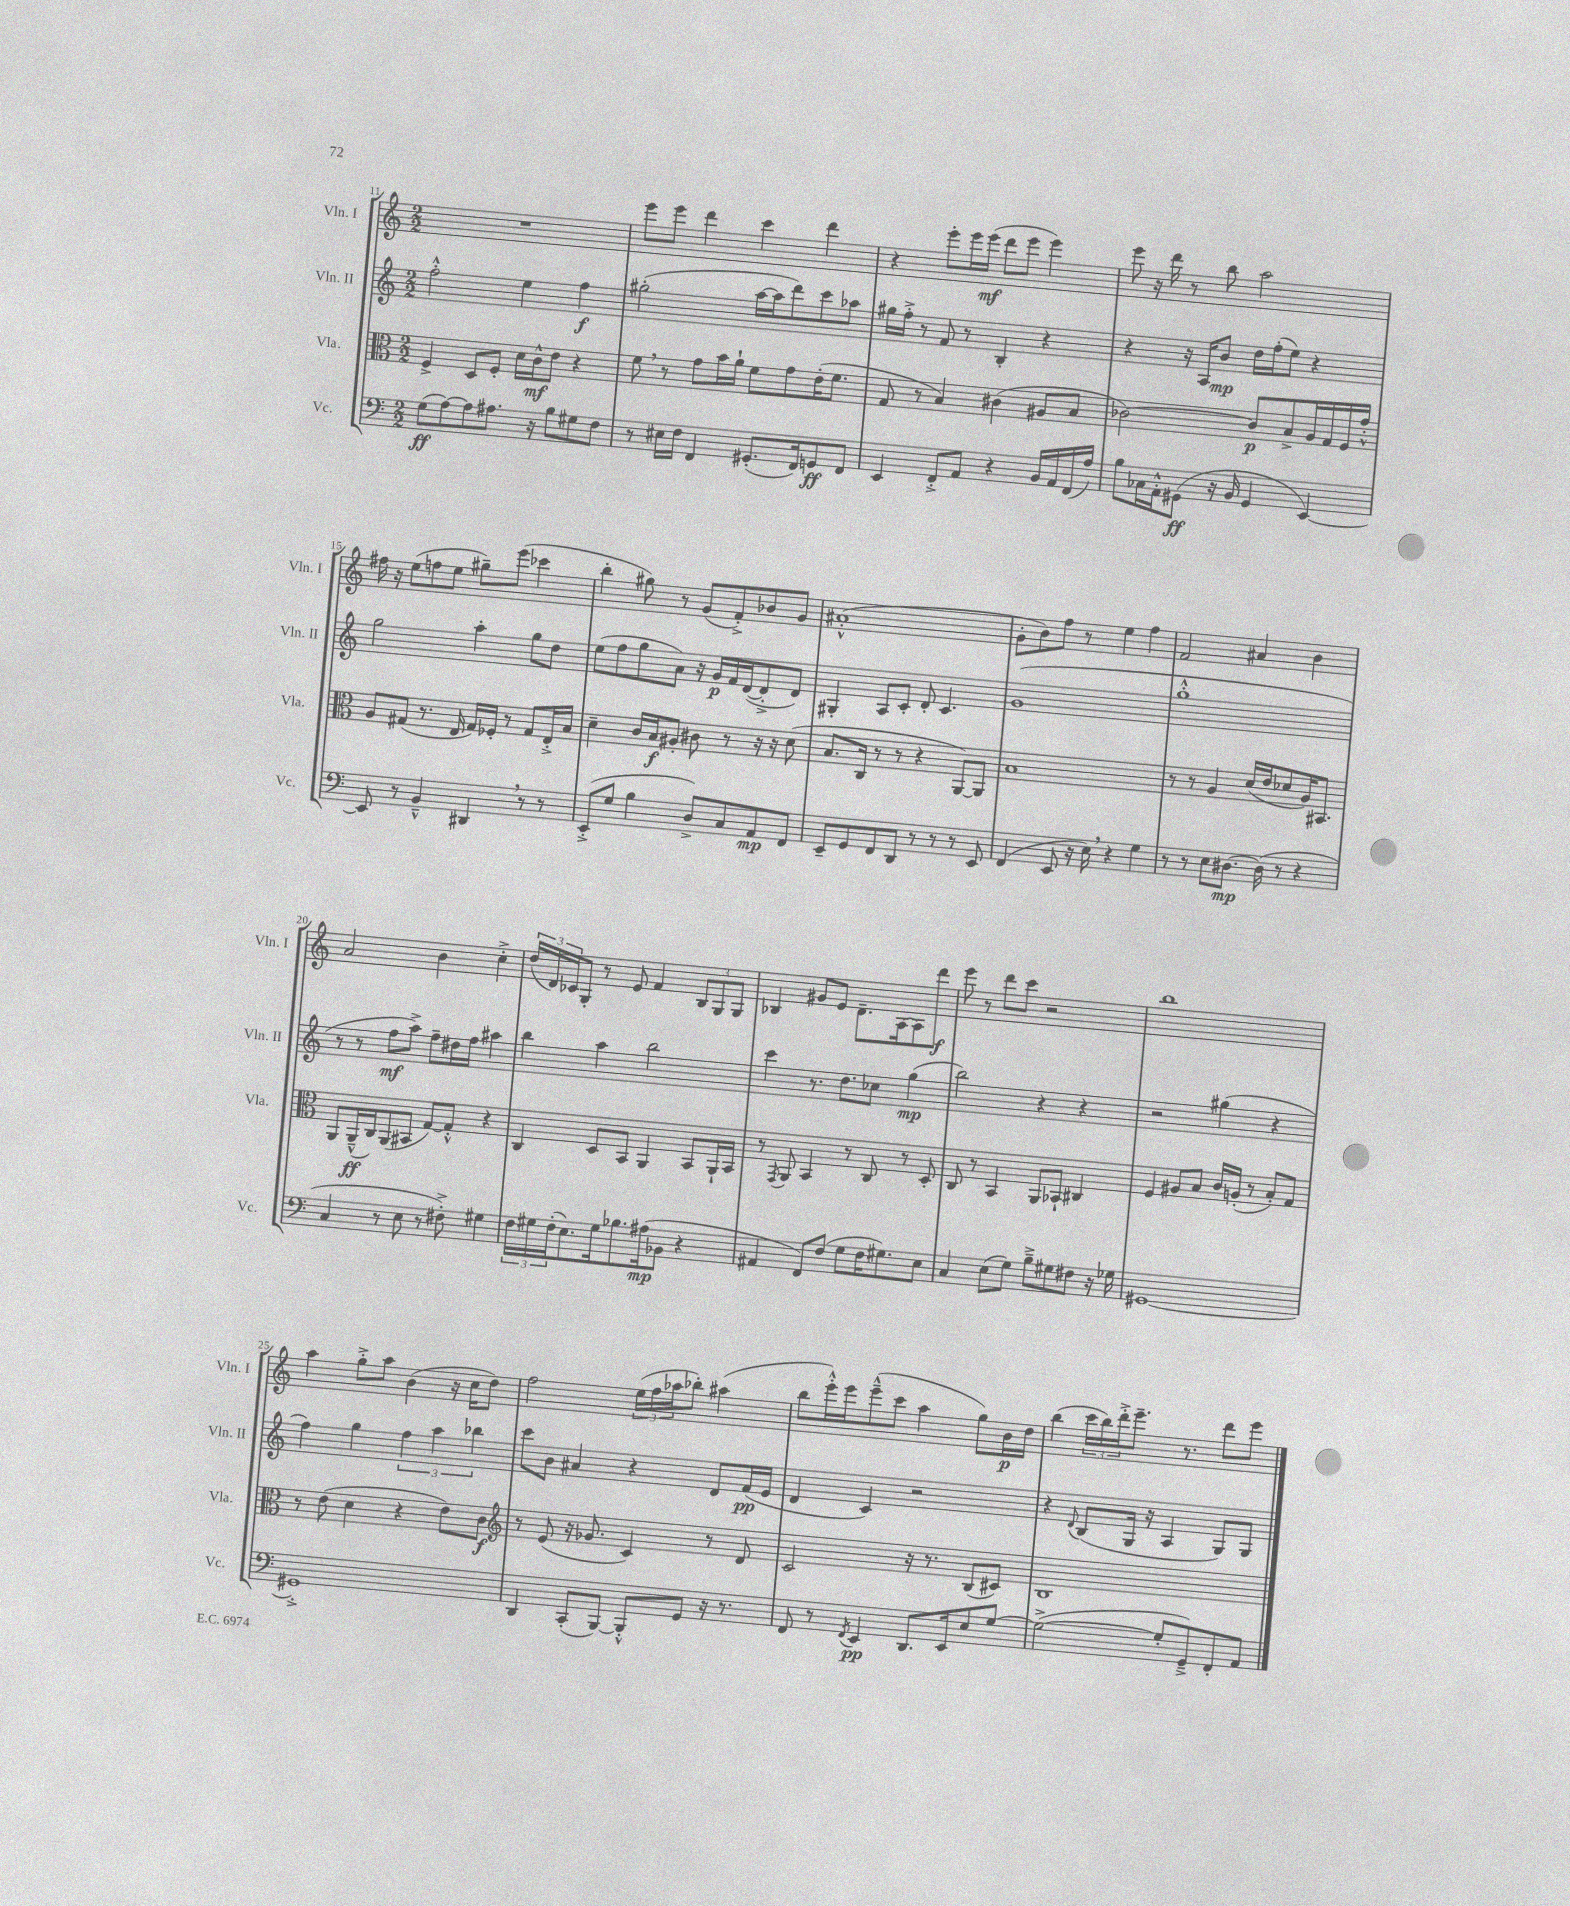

**kern	**dynam	**kern	**dynam	**kern	**dynam	**kern	**dynam
*part4	*part4	*part3	*part3	*part2	*part2	*part1	*part1
*staff4	*staff4	*staff3	*staff3	*staff2	*staff2	*staff1	*staff1
*I"Vc.	*	*I"Vla.	*	*I"Vln. II	*	*I"Vln. I	*
*I'Vc.	*	*I'Vla.	*	*I'Vln. II	*	*I'Vln. I	*
*clefF4	*	*clefC3	*	*clefG2	*	*clefG2	*
*k[]	*	*k[]	*	*k[]	*	*k[]	*
*M2/2	*	*M2/2	*	*M2/2	*	*M2/2	*
=11	=11	=11	=11	=11	=11	=11	=11
(8G\L	ff	4F^/	.	2ff'^^\	.	1r	.
[8A\)	.	.	.	.	.	.	.
8A\]	.	8D/L	.	.	.	.	.
8.A#X\J	.	8F'/J	.	.	.	.	.
.	.	16d\LL	.	4ee\	.	.	.
16r	.	16c^^\J	mf	.	.	.	.
8B\L	.	8e\J	.	.	.	.	.
8G#X\	.	4r	.	4ff\	f	.	.
8F\J	.	.	.	.	.	.	.
=12	=12	=12	=12	=12	=12	=12	=12
8r	.	8f,\	.	(2gg#X'\	.	8eee\L	.
16E#X\LL	.	8r	.	.	.	8eee\J	.
16F\JJ	.	.	.	.	.	.	.
4FF/	.	8g\L	.	.	.	4ddd\	.
.	.	16b\L	.	.	.	.	.
.	.	16a`\JJ	.	.	.	.	.
(8.GG#X'/L	.	8f\L	.	[16aa\LL	.	4ccc\	.
.	.	.	.	16aa\J]	.	.	.
.	.	8g\	.	8ddd\)	.	.	.
16FF/k)	.	.	.	.	.	.	.
8GGn/	ff	(16e'\K	.	8ccc\	.	4ddd\	.
.	.	8.f\J	.	.	.	.	.
8FF/J	.	.	.	8aa-X\J	.	.	.
=13	=13	=13	=13	=13	=13	=13	=13
4EE/	.	8G/	.	16gg#X\LL	.	4r	.
.	.	.	.	16ff'^\JJ	.	.	.
.	.	8r	.	8r	.	.	.
8FF'^/L	.	4B/)	.	8f/	.	8eee'\L	.
8AA/J	.	.	.	8r	.	16eee\L	.
.	.	.	.	.	.	(16eee\JJ	mf
4r	.	(4c#X\	.	4B'/	.	8ddd\L	.
.	.	.	.	.	.	8eee\J	.
16BB/LL	.	8A#X/L	.	4r	.	4eee\)	.
16AA/	.	.	.	.	.	.	.
(16FF/	.	8B/J	.	.	.	.	.
16A/JJ)	.	.	.	.	.	.	.
=14	=14	=14	=14	=14	=14	=14	=14
8B\L	.	[2c-X\)	.	4r	.	8eee\	.
16C-X\L	.	.	.	.	.	16r	.
16AA'^^\J	.	.	.	.	.	16ddd\	.
(8GG#X\J	ff	.	.	16r	.	8r	.
.	.	.	.	16A/KL	.	.	.
16r	.	.	.	8b/J	mp	8bb\	.
16BB/	.	.	.	.	.	.	.
4GG#/	.	8c-/L]	p	16dd\LL	.	2aa\	.
.	.	.	.	(16ff'\J	.	.	.
.	.	8B^/	.	8ee\J)	.	.	.
[4EE/)	.	16A/L	.	4r	.	.	.
.	.	16G/	.	.	.	.	.
.	.	16F/	.	.	.	.	.
.	.	16g'^^/JJ	.	.	.	.	.
!!LO:LB:g=z
=15	=15	=15	=15	=15	=15	=15	=15
8EE/]	.	8A/L	.	2gg\	.	16ff#X\	.
.	.	.	.	.	.	16r	.
8r	.	(8G#X/J	.	.	.	(8ee\L	.
4BB~^^/	.	8.r	.	.	.	8ffn\	.
.	.	.	.	.	.	8ee\J	.
.	.	16E/	.	.	.	.	.
4DD#X,/	.	16G#/LL)	.	4aa'\	.	8gg#X~\L)	.
.	.	16F-X'/JJ	.	.	.	.	.
.	.	8r	.	.	.	(8eee\J	.
8r	.	8G#/L	.	8gg\L	.	4ccc-X\	.
8r	.	16E'^/L	.	8dd\J	.	.	.
.	.	16B/JJ	.	.	.	.	.
=16	=16	=16	=16	=16	=16	=16	=16
(8EE'^/L	.	4d~\	.	(8ee\L	.	4bb'\	.
8G/J	.	.	.	8ff\	.	.	.
4B\	.	16c/LL	.	8gg\	.	8gg#X\)	.
.	.	16B/J	f	.	.	.	.
.	.	8A#X'/J	.	8a\J)	.	8r	.
8D^/L)	.	8c#X\	.	16r	.	(8g/L	.
.	.	.	.	16g/LL	p	.	.
8C/	.	8r	.	16f/	.	8f'^/)	.
.	.	.	.	([16d/J	.	.	.
8AA/	mp	16r	.	8d'^/]	.	8b-X/	.
.	.	16r	.	.	.	.	.
8FF/J	.	(8d\	.	8d/J)	.	8g/J	.
=17	=17	=17	=17	=17	=17	=17	=17
8EE~/L	.	8.B/L	.	4G#X'/	.	(1a#X'^^	.
8GG/	.	.	.	.	.	.	.
.	.	16C/Jk	.	.	.	.	.
8FF/	.	8r	.	8A/L	.	.	.
8DD/J	.	8r	.	8c'/J	.	.	.
8r	.	4r	.	8d'/	.	.	.
8r	.	.	.	4.c/	.	.	.
8r	.	[8AA/L)	.	.	.	.	.
8EE/	.	8AA/J]	.	.	.	.	.
=18	=18	=18	=18	=18	=18	=18	=18
(4FF/	.	1B	.	(1g	.	8g'\L	.
.	.	.	.	.	.	8b\)	.
8EE/	.	.	.	.	.	8ff\J	.
16r	.	.	.	.	.	8r	.
16E,\)	.	.	.	.	.	.	.
4r	.	.	.	.	.	4ee\	.
4G\	.	.	.	.	.	4ff\	.
=19	=19	=19	=19	=19	=19	=19	=19
8r	.	8r	.	1gg'^^	.	2f/	.
8r	.	8r	.	.	.	.	.
8E\L	.	4A/	.	.	.	.	.
[8.D#X\J	mp	.	.	.	.	.	.
.	.	(16d/LL	.	.	.	4a#X/	.
(16D#\]	.	16e/J	.	.	.	.	.
8r	.	8d-X/	.	.	.	.	.
4r	.	16A/K)	.	.	.	4b\	.
.	.	8.BB#X/J	.	.	.	.	.
!!LO:LB:g=z
=20	=20	=20	=20	=20	=20	=20	=20
4C/	.	8AA/L	.	8r	.	2a/	.
.	.	(16AA~^^/L	ff	8r	.	.	.
.	.	16C/J)	.	.	.	.	.
8r	.	(8AA/	.	8ff\L	mf	.	.
8E\	.	8BB#X/J	.	8aa^\J)	.	.	.
8r	.	[8G/L)	.	8ff~\L	.	4b\	.
8F#X'^\)	.	8G'^^/J]	.	16dd#X\L	.	.	.
.	.	.	.	16ff\JJ	.	.	.
4G#X\	.	4r	.	4aa#X\	.	4cc'^\	.
=21	=21	=21	=21	=21	=21	=21	=21
24F\LL	.	4C/	.	4bb\	.	(24dd/LL	.
24G#X\	.	.	.	.	.	24d/)	.
(24F'\J	.	.	.	.	.	24c-X/J	.
8.E\)	.	.	.	.	.	8G'/J	.
.	.	8D/L	.	4aa\	.	8r	.
16G#\k	.	.	.	.	.	.	.
8.B-X\	.	8BB/J	.	.	.	8e/	.
.	.	4AA/	.	2bb\	.	4f/	.
(16A#X\k	mp	.	.	.	.	.	.
8BB-X\J	.	.	.	.	.	.	.
4r	.	8BB/L	.	.	.	12B/L	.
.	.	.	.	.	.	12G/	.
.	.	16AA`/L	.	.	.	.	.
.	.	.	.	.	.	12G/J	.
.	.	16BB/JJ	.	.	.	.	.
=22	=22	=22	=22	=22	=22	=22	=22
4AA#X/	.	8r	.	4ccc\	.	4B-X/	.
.	.	8qGG/	.	.	.	.	.
.	.	8AA/	.	.	.	.	.
8FF/L)	.	4BB/	.	8.r	.	8g#X/L	.
(8F/J	.	.	.	.	.	8e/J	.
.	.	.	.	8.dd\L	.	.	.
8G\L	.	8r	.	.	.	8.d~\L	.
16F\K	.	8C/	.	8cc-X\J	.	.	.
8.G#X\)	.	.	.	.	.	[16A\k	.
.	.	8r	.	(4gg\	mp	8A\]	.
8E\J	.	8D'/	.	.	.	8ddd\J	f
=23	=23	=23	=23	=23	=23	=23	=23
4C/	.	8C/	.	2bb\)	.	8eee\	.
.	.	8r	.	.	.	8r	.
(8E\L	.	4BB/	.	.	.	8ddd\L	.
8G\J)	.	.	.	.	.	8ccc\J	.
8B~^\L	.	8AA/L	.	4r	.	2r	.
8G#X\	.	8BB-X`/J	.	.	.	.	.
8F#X\J	.	4C#X/	.	4r	.	.	.
16r	.	.	.	.	.	.	.
16G-X\	.	.	.	.	.	.	.
=24	=24	=24	=24	=24	=24	=24	=24
[1GG#X	.	4F/	.	2r	.	1bb	.
.	.	8A#X/L	.	.	.	.	.
.	.	8B/J	.	.	.	.	.
.	.	16c/LL	.	(4gg#X\	.	.	.
.	.	(16An'/JJ	.	.	.	.	.
.	.	8r	.	.	.	.	.
.	.	8B'/L)	.	4r	.	.	.
.	.	8G/J	.	.	.	.	.
!!LO:LB:g=z
=25	=25	=25	=25	=25	=25	=25	=25
1GG#X'^]	.	8r	.	4ff\)	.	4aa\	.
.	.	(8e\	.	.	.	.	.
.	.	4d\	.	4gg\	.	8gg'^\L	.
.	.	.	.	.	.	8aa\J	.
.	.	4r	.	6ff\	.	(4b\	.
.	.	.	.	6aa\	.	.	.
.	.	8e\L)	.	.	.	16r	.
.	.	.	.	.	.	16cc\KL	.
.	.	.	.	6bb-X\	.	.	.
.	.	8c\J	f	.	.	8dd\J)	.
=26	=26	=26	=26	=26	=26	=26	=26
*	*	*clefG2	*	*	*	*	*
4DD/	.	8r	.	8ccc\L	.	2ff\	.
.	.	(8e/	.	8b\J	.	.	.
(8CC'/L	.	16r	.	4a#X/	.	.	.
.	.	8.g-X/	.	.	.	.	.
[8BBB/J)	.	.	.	.	.	.	.
8BBB'^^/L]	.	4c/)	.	4r	.	(24ee\LL	.
.	.	.	.	.	.	24ff\	.
.	.	.	.	.	.	24aa-X\J	.
8GG/J	.	.	.	.	.	8bb-X'\J)	.
16r	.	8r	.	8d/L	.	(4aa#X\	.
8.r	.	.	.	.	.	.	.
.	.	8d/	.	(16f/L	pp	.	.
.	.	.	.	16e/JJ	.	.	.
=27	=27	=27	=27	=27	=27	=27	=27
8FF/	.	2c/	.	4d/	.	8bb\L	.
8r	.	.	.	.	.	16eee'^^\L)	.
.	.	.	.	.	.	16eee\J	.
8qFF/	.	.	.	.	.	.	.
4EE/	pp	.	.	4c/)	.	(8eee~^^\	.
.	.	.	.	.	.	8ccc\J	.
8.DD/L	.	16r	.	2r	.	4aa\	.
.	.	8.r	.	.	.	.	.
16EE/k	.	.	.	.	.	.	.
8E/	.	(8B/L	.	.	.	8gg\L)	.
[8G/J	.	8c#X/J)	.	.	.	16b\L	p
.	.	.	.	.	.	16dd\JJ	.
=28	=28	=28	=28	=28	=28	=28	=28
(2G^\_	.	1B	.	4r	.	(4bb\	.
.	.	.	.	8qqd/	.	.	.
.	.	.	.	(8B/L	.	24ccc\LL	.
.	.	.	.	.	.	24bb\)	.
.	.	.	.	.	.	24ddd'^\J	.
.	.	.	.	16G/Jk	.	8.eee~\J	.
.	.	.	.	16r	.	.	.
8G'/L]	.	.	.	4A/	.	.	.
.	.	.	.	.	.	8.r	.
8GG~^/)	.	.	.	.	.	.	.
8FF'/	.	.	.	8G/L)	.	8ddd\L	.
8AA/J	.	.	.	8G/J	.	8eee\J	.
==	==	==	==	==	==	==	==
*-	*-	*-	*-	*-	*-	*-	*-
